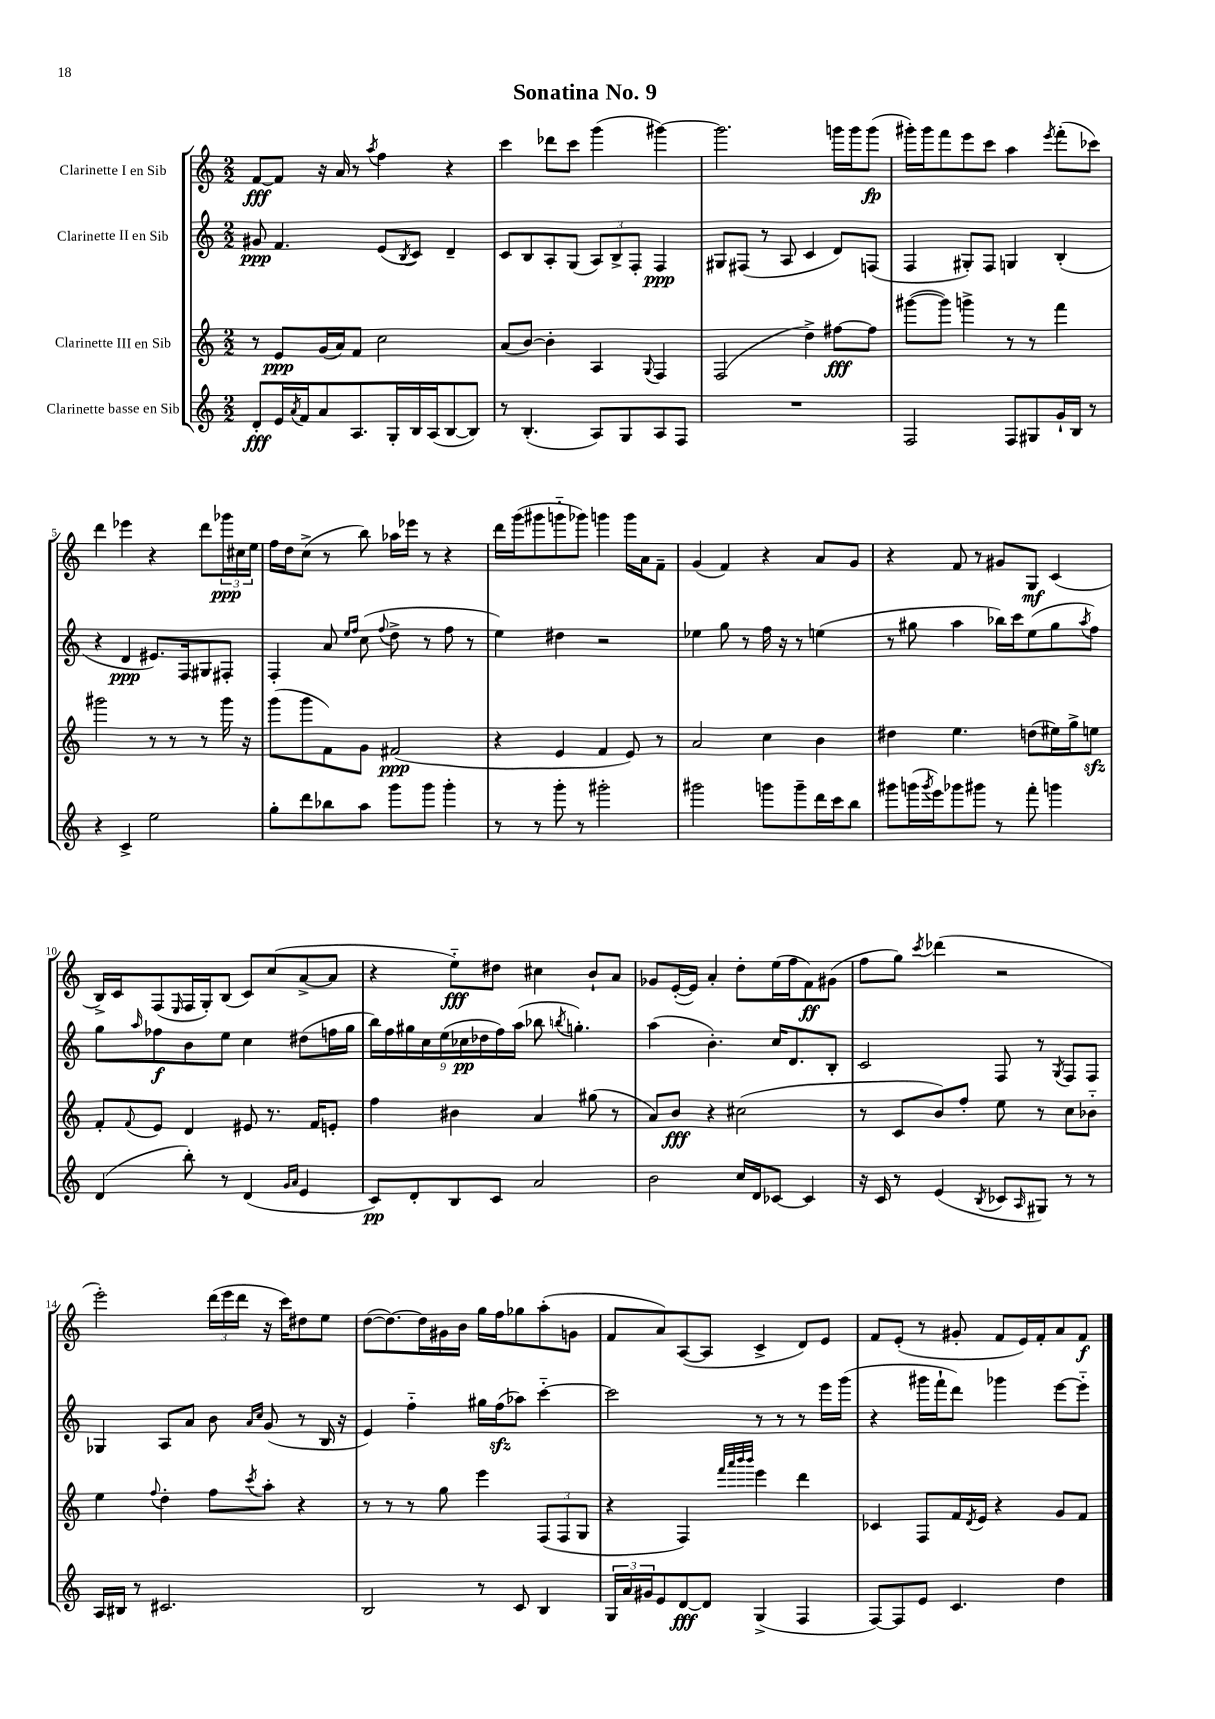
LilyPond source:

\header { title = "Sonatina No. 9" }
<<
\new StaffGroup <<
\new Staff = "s0" \with { instrumentName = "Clarinette I en Sib" } {
    \clef treble \key c \major \numericTimeSignature \time 2/2
    f'8~\fff f'8 r16 a'16 r8 \acciaccatura { a''8 } f''4 r4 |
    c'''4 des'''8 c'''8 g'''4( gis'''4~) |
    gis'''2. g'''16 g'''16 g'''8\fp( |
    gis'''16-.) gis'''16 f'''8 e'''8 c'''8 a''4 \acciaccatura { e'''8 } f'''8-.( ces'''8) |
    d'''4 ees'''4 r4 d'''8 \tuplet 3/2 { ges'''16\ppp cis''16 e''16 } |
    f''16 d''16 c''8->( r8 b''8) aes''16 ees'''16 r8 r4 |
    d'''16 g'''16( gis'''8 g'''8-_ ges'''8) g'''4 g'''16 a'16 f'8-- |
    g'4( f'4) r4 a'8 g'8 |
    r4 f'8 r8 gis'8 g8\mf c'4( |
    b16->) c'16 f8( \grace { e16 } f16 g16-.) b8( c'8) c''8( a'8~-> a'8 |
    r4 e''8-_\fff) dis''8 cis''4 b'8-! a'8 |
    ges'8 e'16~-.( e'16) a'4-. d''8-. e''16( f''16 f'8\ff) gis'8( |
    f''8 g''8) \acciaccatura { c'''8 } des'''4( r2 |
    e'''2-.) \tuplet 3/2 { d'''16( e'''16 d'''16 } r16 c'''16) dis''8 e''8 |
    d''8~( d''8.~) d''16 gis'16 b'16 g''16 f''16 ges''8 a''8-.( g'8 |
    f'8 a'8) a8~( a8 c'4-> d'8) e'8 |
    f'8 e'8-.( r8 gis'8-. f'8 e'16) f'16-. a'8 f'8\f \bar "|." |
}
\new Staff = "s1" \with { instrumentName = "Clarinette II en Sib" } {
    \clef treble \key c \major \numericTimeSignature \time 2/2
    gis'8\ppp f'4. e'8( \acciaccatura { b8 } c'8) d'4-- |
    c'8 b8 a8-. g8( \tuplet 3/2 { a8) b8-> f8-. } f4\ppp |
    gis8 fis8( r8 a8 c'4 d'8) f8( |
    f4 gis8-.) f8 g4 b4-.( |
    r4 d'4\ppp eis'8.) f16 gis8 fis8-. |
    f4-. a'8 \grace { e''16 f''16 } c''8( \appoggiatura { f''8 } d''8-> r8 f''8 r8 |
    e''4) dis''4 r2 |
    ees''4 g''8 r8 f''16 r16 r8 e''4( |
    r8 gis''8 a''4 bes''16) c'''16 e''8( gis''8 \acciaccatura { a''8 } f''8) |
    g''8 \grace { a''16 } fes''8\f b'8 e''8 c''4 dis''8( f''16 g''16 |
    \tuplet 9/8 { b''16) f''16 gis''16 c''16 e''16( ces''16\pp des''16 f''16) a''16( } bes''8 \acciaccatura { b''8 } g''4.-.) |
    a''4( b'4.-.) c''16 d'8. b8-. |
    c'2 f8 r8 \acciaccatura { g8 } f8 f8 |
    ges4 a8 a'8 b'8 \grace { a'16 c''16 } g'8( r8 b16 r16 |
    e'4) f''4-_ gis''16 f''16\sfz( aes''8) c'''4~-_ |
    c'''2 r8 r8 r8 e'''16 g'''16( |
    r4 gis'''16 f'''16-! d'''8) ges'''4 e'''8~ e'''8-_ \bar "|." |
}
\new Staff = "s2" \with { instrumentName = "Clarinette III en Sib" } {
    \clef treble \key c \major \numericTimeSignature \time 2/2
    r8 e'8\ppp g'16( a'16) f'8 c''2 |
    a'8( b'8~) b'4-. a4 \appoggiatura { g8 } f4 |
    f2( d''4->) fis''8~\fff fis''8 |
    gis'''8~( gis'''8) g'''4-> r8 r8 f'''4 |
    gis'''2 r8 r8 r8 gis'''16 r16 |
    g'''8( g'''8 f'8) g'8 fis'2\ppp( |
    r4 e'4 f'4 e'8) r8 |
    a'2 c''4 b'4 |
    dis''4 e''4. d''8( eis''16) g''16-> e''8\sfz |
    f'8-. \appoggiatura { f'8 } e'8 d'4 eis'8 r8. f'16 e'8-. |
    f''4 bis'4 a'4 gis''8( r8 |
    a'8) b'8\fff r4 cis''2( |
    r8 c'8 b'8) f''8-. e''8 r8 c''8 bes'8-_ |
    e''4 \appoggiatura { f''8 } d''4-. f''8 \acciaccatura { c'''8 } a''8-. r4 |
    r8 r8 r8 g''8 e'''4 \tuplet 3/2 { f8( f8 g8 } |
    r4 f4) \grace { f'''32 a'''32 b'''32 b'''32 } e'''4 d'''4 |
    ces'4 f8 f'16 \acciaccatura { d'8 } e'16 r4 g'8 f'8 \bar "|." |
}
\new Staff = "s3" \with { instrumentName = "Clarinette basse en Sib" } {
    \clef treble \key c \major \numericTimeSignature \time 2/2
    d'8-.\fff e'16 \acciaccatura { a'8 } f'16 a'8 a8. g16-. b16 a16( b8~ b8) |
    r8 b4.-.( a8) g8 a8 f8 |
    R1 |
    f2 f8 gis8 g'16-! b16 r8 |
    r4 c'4-> e''2 |
    g''8-. d'''8 bes''8 a''8 g'''8 g'''8 g'''4-. |
    r8 r8 g'''8-. r8 gis'''2-. |
    gis'''2 g'''8 g'''8-- d'''16 c'''16 b''8 |
    gis'''8 g'''16( \acciaccatura { g'''8 } e'''16) ges'''8 gis'''8 r8 f'''8-. g'''4 |
    d'4( b''8-.) r8 d'4( \grace { g'16 a'16 } e'4 |
    c'8\pp) d'8-. b8 c'8 a'2 |
    b'2 c''16 d'16 ces'8~ ces'4 |
    r16 c'16 r8 e'4( \acciaccatura { b8 } ces'8 \grace { a16 } gis8) r8 r8 |
    a16 bis16 r8 cis'2. |
    b2 r8 c'8 b4 |
    \tuplet 3/2 { g16 a'16 gis'16 } e'8 d'8~\fff d'8 g4->( f4 |
    f8~) f8 e'8 c'4. d''4 \bar "|." |
}
>>
>>
